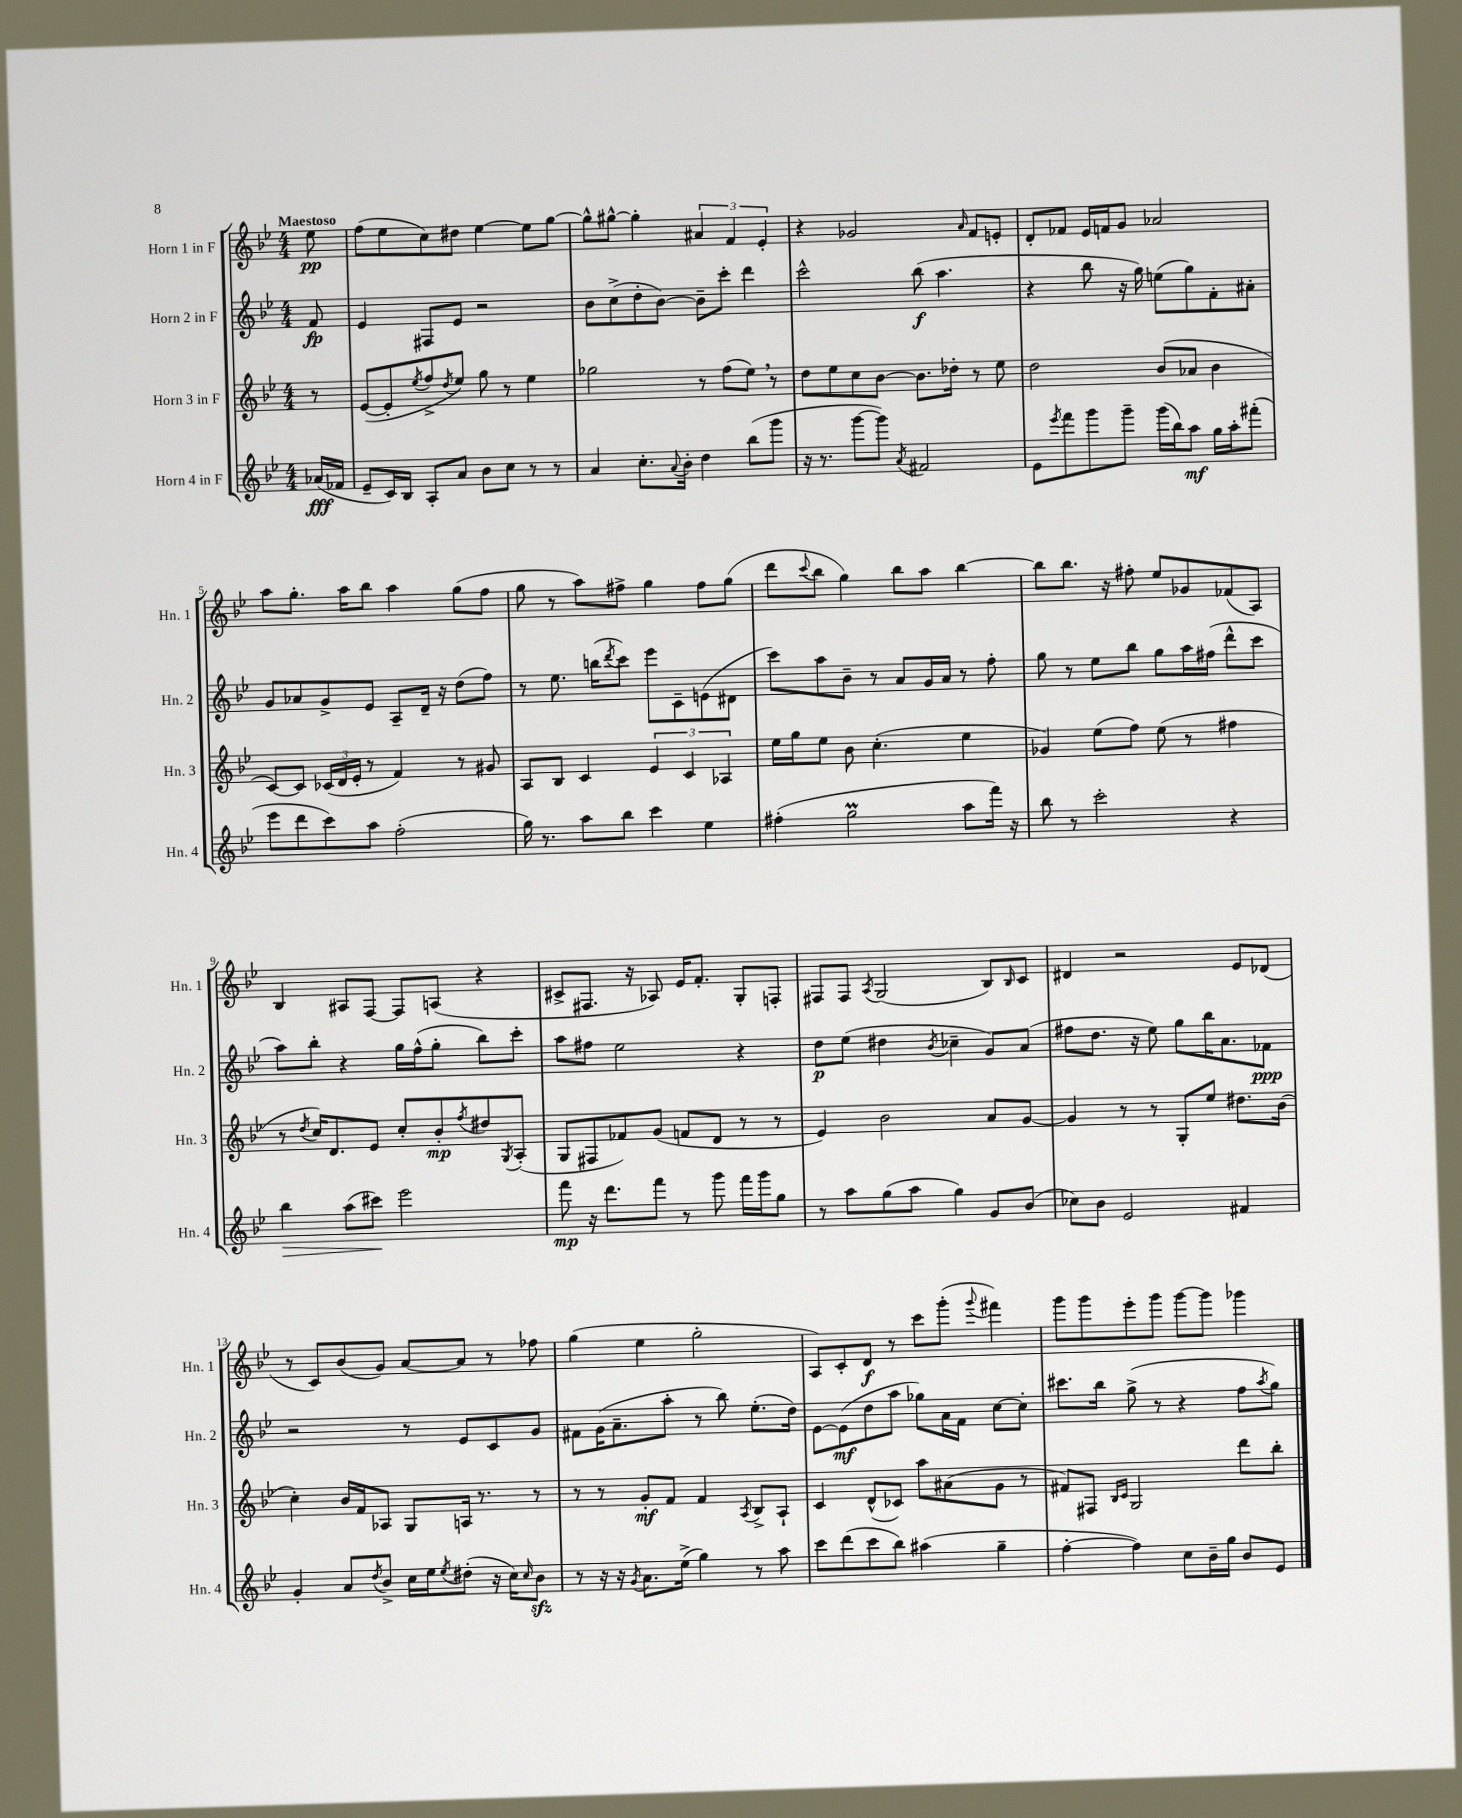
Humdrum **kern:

**kern	**dynam	**kern	**dynam	**kern	**dynam	**kern	**dynam
*part4	*part4	*part3	*part3	*part2	*part2	*part1	*part1
*staff4	*staff4	*staff3	*staff3	*staff2	*staff2	*staff1	*staff1
*I"Horn 4 in F	*	*I"Horn 3 in F	*	*I"Horn 2 in F	*	*I"Horn 1 in F	*
*I'Hn. 4	*	*I'Hn. 3	*	*I'Hn. 2	*	*I'Hn. 1	*
*clefG2	*	*clefG2	*	*clefG2	*	*clefG2	*
*k[b-e-]	*	*k[b-e-]	*	*k[b-e-]	*	*k[b-e-]	*
*M4/4	*	*M4/4	*	*M4/4	*	*M4/4	*
=	=	=	=	=	=	=	=
!	!	!	!	!	!	!LO:TX:a:B:t=Maestoso	!
(16a-X/LL	fff	8r	.	8f/	fp	8ee-\	pp
16f-X/JJ	.	.	.	.	.	.	.
=1	=1	=1	=1	=1	=1	=1	=1
8e-~/L	.	([8e-/L	.	4e-/	.	(8ff\L	.
16c/L)	.	8e-'/]	.	.	.	8ee-\	.
16B-/JJ	.	.	.	.	.	.	.
.	.	8qee-/	.	.	.	.	.
8A'/L	.	8ff^/	.	8F#X/L	.	8cc\)	.
.	.	8qdd/	.	.	.	.	.
8a/J	.	8ee-/J)	.	8e-/J	.	8dd#X\J	.
8b-\L	.	8gg\	.	2r	.	[4ee-\	.
8cc\J	.	8r	.	.	.	.	.
8r	.	4ee-\	.	.	.	8ee-\L]	.
8r	.	.	.	.	.	[8gg\J	.
=2	=2	=2	=2	=2	=2	=2	=2
4a/	.	2gg-X\	.	8b-\L	.	8gg^^\L]	.
.	.	.	.	(8cc^\	.	[8gg#X^^\J	.
8.cc'\L	.	.	.	8dd'\	.	4gg#'\]	.
.	.	.	.	[8b-\J)	.	.	.
8qqa/	.	.	.	.	.	.	.
16b-'\Jk	.	.	.	.	.	.	.
4dd\	.	8r	.	8b-~\L]	.	6a#X/	.
.	.	(8ff\L	.	8ccc'\J	.	.	.
.	.	.	.	.	.	6f/	.
(8bb-\L	.	8ee-,\J)	.	4ddd\	.	.	.
.	.	.	.	.	.	6e-'/	.
8ggg\J	.	8r	.	.	.	.	.
=3	=3	=3	=3	=3	=3	=3	=3
16r	.	8dd\L	.	2ccc^^\	.	4r	.
8.r	.	.	.	.	.	.	.
.	.	8ee-\	.	.	.	.	.
[8ggg\L	.	8cc\	.	.	.	2g-X/	.
8ggg\J])	.	[8b-\J	.	.	.	.	.
8qa/	.	.	.	.	.	.	.
2f#X/	.	8.b-\L]	.	(8bb-\	f	.	.
.	.	.	.	4.aa\	.	.	.
.	.	16dd-X'\Jk	.	.	.	.	.
.	.	.	.	.	.	16qqa/	.
.	.	8r	.	.	.	8f/L	.
.	.	8ee-\	.	.	.	8en'/J	.
=4	=4	=4	=4	=4	=4	=4	=4
8e-\L	.	2dd\	.	4r	.	8d'/L	.
8qeee-/	.	.	.	.	.	.	.
8fff\	.	.	.	.	.	8f-X/J	.
8ggg\	.	.	.	8bb-\	.	16e-/LL	.
.	.	.	.	.	.	16fn/J	.
8ggg~\J	.	.	.	16r	.	8g/J	.
.	.	.	.	16gg\)	.	.	.
(16ggg\LL	.	(8b-/L	.	(8een\L	.	2a-X/	.
16bb-\J)	.	.	.	.	.	.	.
8aa\J	mf	8a-X/J	.	8gg\)	.	.	.
16gg\LL	.	4b-\	.	8f'\	.	.	.
16aa'\J	.	.	.	.	.	.	.
(8fff#X'\J	.	.	.	8a#X'\J	.	.	.
!!LO:LB:g=z
=5	=5	=5	=5	=5	=5	=5	=5
8eee-\L	.	[8c/L)	.	8g/L	.	8aa\L	.
8ddd\	.	8c/J]	.	8a-X/	.	8.gg'\J	.
8ccc\)	.	(24c-X/LL	.	8g^/	.	.	.
.	.	24d/	.	.	.	.	.
.	.	.	.	.	.	16aa\KL	.
.	.	24e-'/JJ	.	.	.	.	.
8aa\J	.	8r	.	8e-/J	.	8bb-\J	.
(2ff'\	.	4f/)	.	8A~/L	.	4aa\	.
.	.	.	.	16d~/Jk	.	.	.
.	.	.	.	16r	.	.	.
.	.	8r	.	(8dd\L	.	(8gg\L	.
.	.	8g#X/	.	8ff\J)	.	8ff\J	.
=6	=6	=6	=6	=6	=6	=6	=6
16gg\)	.	8A/L	.	8r	.	8gg\	.
8.r	.	.	.	.	.	.	.
.	.	8B-/J	.	8.ee-\	.	8r	.
8aa\L	.	4c/	.	.	.	8aa\L)	.
.	.	.	.	(16bbn\KL	.	.	.
.	.	.	.	8qddd/	.	.	.
8bb-\J	.	.	.	8ccc\J)	.	8ff#X^\J	.
4ccc\	.	6e-/	.	8eee-\L	.	4gg\	.
.	.	.	.	8c~\	.	.	.
.	.	6c/	.	.	.	.	.
4ee-\	.	.	.	(8en\	.	8ff#\L	.
.	.	6A-X/	.	.	.	.	.
.	.	.	.	8d#X\J	.	(8gg\J	.
=7	=7	=7	=7	=7	=7	=7	=7
(4ff#X'\	.	16ee-\LL	.	8ccc\L)	.	8ddd\L	.
.	.	16gg\J	.	.	.	.	.
.	.	.	.	.	.	8qqccc/	.
.	.	8ee-\J	.	8aa\	.	8bb-\J	.
2ggM\	.	8b-\	.	8b-~\J	.	4gg\)	.
.	.	(4.cc'\	.	8r	.	.	.
.	.	.	.	8a/L	.	8bb-\L	.
.	.	.	.	16g/L	.	8aa\J	.
.	.	.	.	16a/JJ	.	.	.
8aa\L	.	4ee-\	.	8r	.	[4bb-\	.
16fff\Jk)	.	.	.	8ff'\	.	.	.
16r	.	.	.	.	.	.	.
=8	=8	=8	=8	=8	=8	=8	=8
8bb-\	.	4g-X/)	.	8gg\	.	8bb-\L]	.
8r	.	.	.	8r	.	8.bb-\J	.
2ccc'\	.	(8ee-\L	.	8ee-\L	.	.	.
.	.	.	.	.	.	16r	.
.	.	8ff\J)	.	8bb-\J	.	8ff#X'\	.
.	.	(8ee-\	.	8gg\L	.	8ee-/L	.
.	.	8r	.	16aa\L	.	8g-X/	.
.	.	.	.	(16ff#X\JJ	.	.	.
4r	.	4ff#X\	.	8ddd^^\L	.	(8f-X/	.
.	.	.	.	8ccc\J	.	8A/J)	.
!!LO:LB:g=z
=9	=9	=9	=9	=9	=9	=9	=9
!	!LO:HP:b	!	!	!	!	!	!
4bb-\	>	8r	.	8aa\L)	.	4B-/	.
.	.	8qdd/	.	.	.	.	.
.	.	16cc/KL)	.	8bb-'\J	.	.	.
.	.	8.d/	.	.	.	.	.
(8aa\L	.	.	.	4r	.	8A#X/L	.
8ccc#X\J)	.	8e-/J	.	.	.	[8F/J	.
2eee-\	]	8cc'/L	.	16gg\LL	.	8F/L]	.
.	.	.	.	(16ff^^\J	.	.	.
.	.	8b-'/	mp	8gg'\J	.	(8An/J	.
.	.	8qff/	.	.	.	.	.
.	.	8dd#X/	.	8bb-\L)	.	4r	.
.	.	8qG/	.	.	.	.	.
.	.	(8A'/J	.	8ccc'\J	.	.	.
=10	=10	=10	=10	=10	=10	=10	=10
8fff\	mp	8G/L	.	8aa\L	.	8c#X^/L	.
16r	.	8F#X/	.	8ff#X\J	.	8.F#X/J	.
8.ddd\L	.	.	.	.	.	.	.
.	.	8f-X/)	.	2ee-\	.	.	.
.	.	.	.	.	.	16r	.
8fff\J	.	(8g/J	.	.	.	8A-X/)	.
8r	.	8fn/L	.	.	.	16e-/KL	.
.	.	.	.	.	.	8.f'/J	.
8ggg\	.	8d/J	.	.	.	.	.
16fff\LL	.	8r	.	4r	.	8G'/L	.
16ggg\J	.	.	.	.	.	.	.
8gg\J	.	8r	.	.	.	8Fn'/J	.
=11	=11	=11	=11	=11	=11	=11	=11
8r	.	4e-/)	.	8dd\L	p	8F#X/L	.
8aa\L	.	.	.	(8ee-\J	.	8F#/J	.
.	.	.	.	.	.	8qA/	.
(8gg\	.	2b-\	.	4dd#X\	.	(2G/	.
8aa\J	.	.	.	.	.	.	.
.	.	.	.	8qb-/	.	.	.
4gg\)	.	.	.	4cc-X~\	.	.	.
8g/L	.	8a/L	.	8g/L)	.	8B-/L)	.
.	.	.	.	.	.	16qqB-/	.
(8b-/J	.	[8g/J	.	(8a/J	.	8c/J	.
=12	=12	=12	=12	=12	=12	=12	=12
8cc-X\L)	.	4g/]	.	8ff#X\L	.	4d#X/	.
8b-\J	.	.	.	8.dd\J	.	.	.
2e-/	.	8r	.	.	.	2r	.
.	.	.	.	16r	.	.	.
.	.	8r	.	8ee-\)	.	.	.
.	.	8G'/L	.	8gg\L	.	.	.
.	.	8ee-/J	.	16bb-\K	.	.	.
.	.	.	.	8.a\	.	.	.
4f#X/	.	8.dd#X\L	.	.	.	8e-/L	.
.	.	.	.	8f-X\J	ppp	(8d-X/J	.
.	.	(16b-\Jk	.	.	.	.	.
!!LO:LB:g=z
=13	=13	=13	=13	=13	=13	=13	=13
4g'/	.	4cc'\)	.	2r	.	8r	.
.	.	.	.	.	.	8c/L)	.
8a/L	.	16b-/LL	.	.	.	(8b-/	.
.	.	16f/J	.	.	.	.	.
8qdd/	.	.	.	.	.	.	.
8b-^/J	.	8A-X/J	.	.	.	8g/J)	.
16cc\LL	.	8G/L	.	8r	.	[8a/L	.
16ee-\J	.	.	.	.	.	.	.
8qee-/	.	.	.	.	.	.	.
(8dd#X'\J	.	16An/Jk	.	8e-/L	.	8a/J]	.
.	.	8.r	.	.	.	.	.
16r	.	.	.	8c/	.	8r	.
16cc\KL)	.	.	.	.	.	.	.
16qqcc/	.	.	.	.	.	.	.
8b-zz\J	.	8r	.	8g/J	.	8ff-X\	.
=14	=14	=14	=14	=14	=14	=14	=14
8r	.	8r	.	8f#X\L	.	(4gg\	.
16r	.	8r	.	(16g\K	.	.	.
16r	.	.	.	8.a~\	.	.	.
8qg/	.	.	.	.	.	.	.
8.a\L	.	8g'/L	mf	.	.	4ee-\	.
.	.	8f/J	.	8aa'\J	.	.	.
(16ee-^\Jk	.	.	.	.	.	.	.
4gg\)	.	4f/	.	8r	.	2gg'\	.
.	.	.	.	8bb-\)	.	.	.
.	.	8qA/	.	.	.	.	.
8r	.	8B-^/L	.	(8.ee-'\L	.	.	.
8aa\	.	8A`/J	.	.	.	.	.
.	.	.	.	16dd\Jk)	.	.	.
=15	=15	=15	=15	=15	=15	=15	=15
8ccc\L	.	4c/	.	[8e-\L	.	8A/L)	.
(8ddd\	.	.	.	(8e-\]	mf	8c'/	.
8ccc\	.	(8d^^/L	.	8dd\	.	8d/J	f
8bb-\J)	.	8c-X/J)	.	8aa\J	.	8r	.
(4aa#X\	.	8aa\L	.	8gg-X\L)	.	8ccc\L	.
.	.	(8a#X\	.	16a\L	.	(8ggg'\J	.
.	.	.	.	16f\JJ	.	.	.
.	.	.	.	.	.	8qqggg/	.
4gg~\	.	8g\J	.	[8cc\L	.	4fff#X\)	.
.	.	8r	.	8cc'\J]	.	.	.
=16	=16	=16	=16	=16	=16	=16	=16
[4ff'\	.	8f#X/L)	.	8.ccc#X\L	.	8ggg\L	.
.	.	8F#X/J	.	.	.	8ggg\	.
.	.	.	.	16bb-\Jk	.	.	.
.	.	16qqB-/LL	.	.	.	.	.
.	.	16qqc/JJ	.	.	.	.	.
4ff\])	.	2G/	.	(8gg^\	.	8eee-'\	.
.	.	.	.	8r	.	8ggg\J	.
8cc\L	.	.	.	4r	.	[8ggg\L	.
16b-~\L	.	.	.	.	.	8ggg\J]	.
16gg\JJ	.	.	.	.	.	.	.
8b-/L	.	8ddd\L	.	8ff\L	.	4ggg-X\	.
.	.	.	.	8qaa/	.	.	.
8e-/J	.	8bb-'\J	.	8gg\J)	.	.	.
==	==	==	==	==	==	==	==
*-	*-	*-	*-	*-	*-	*-	*-
